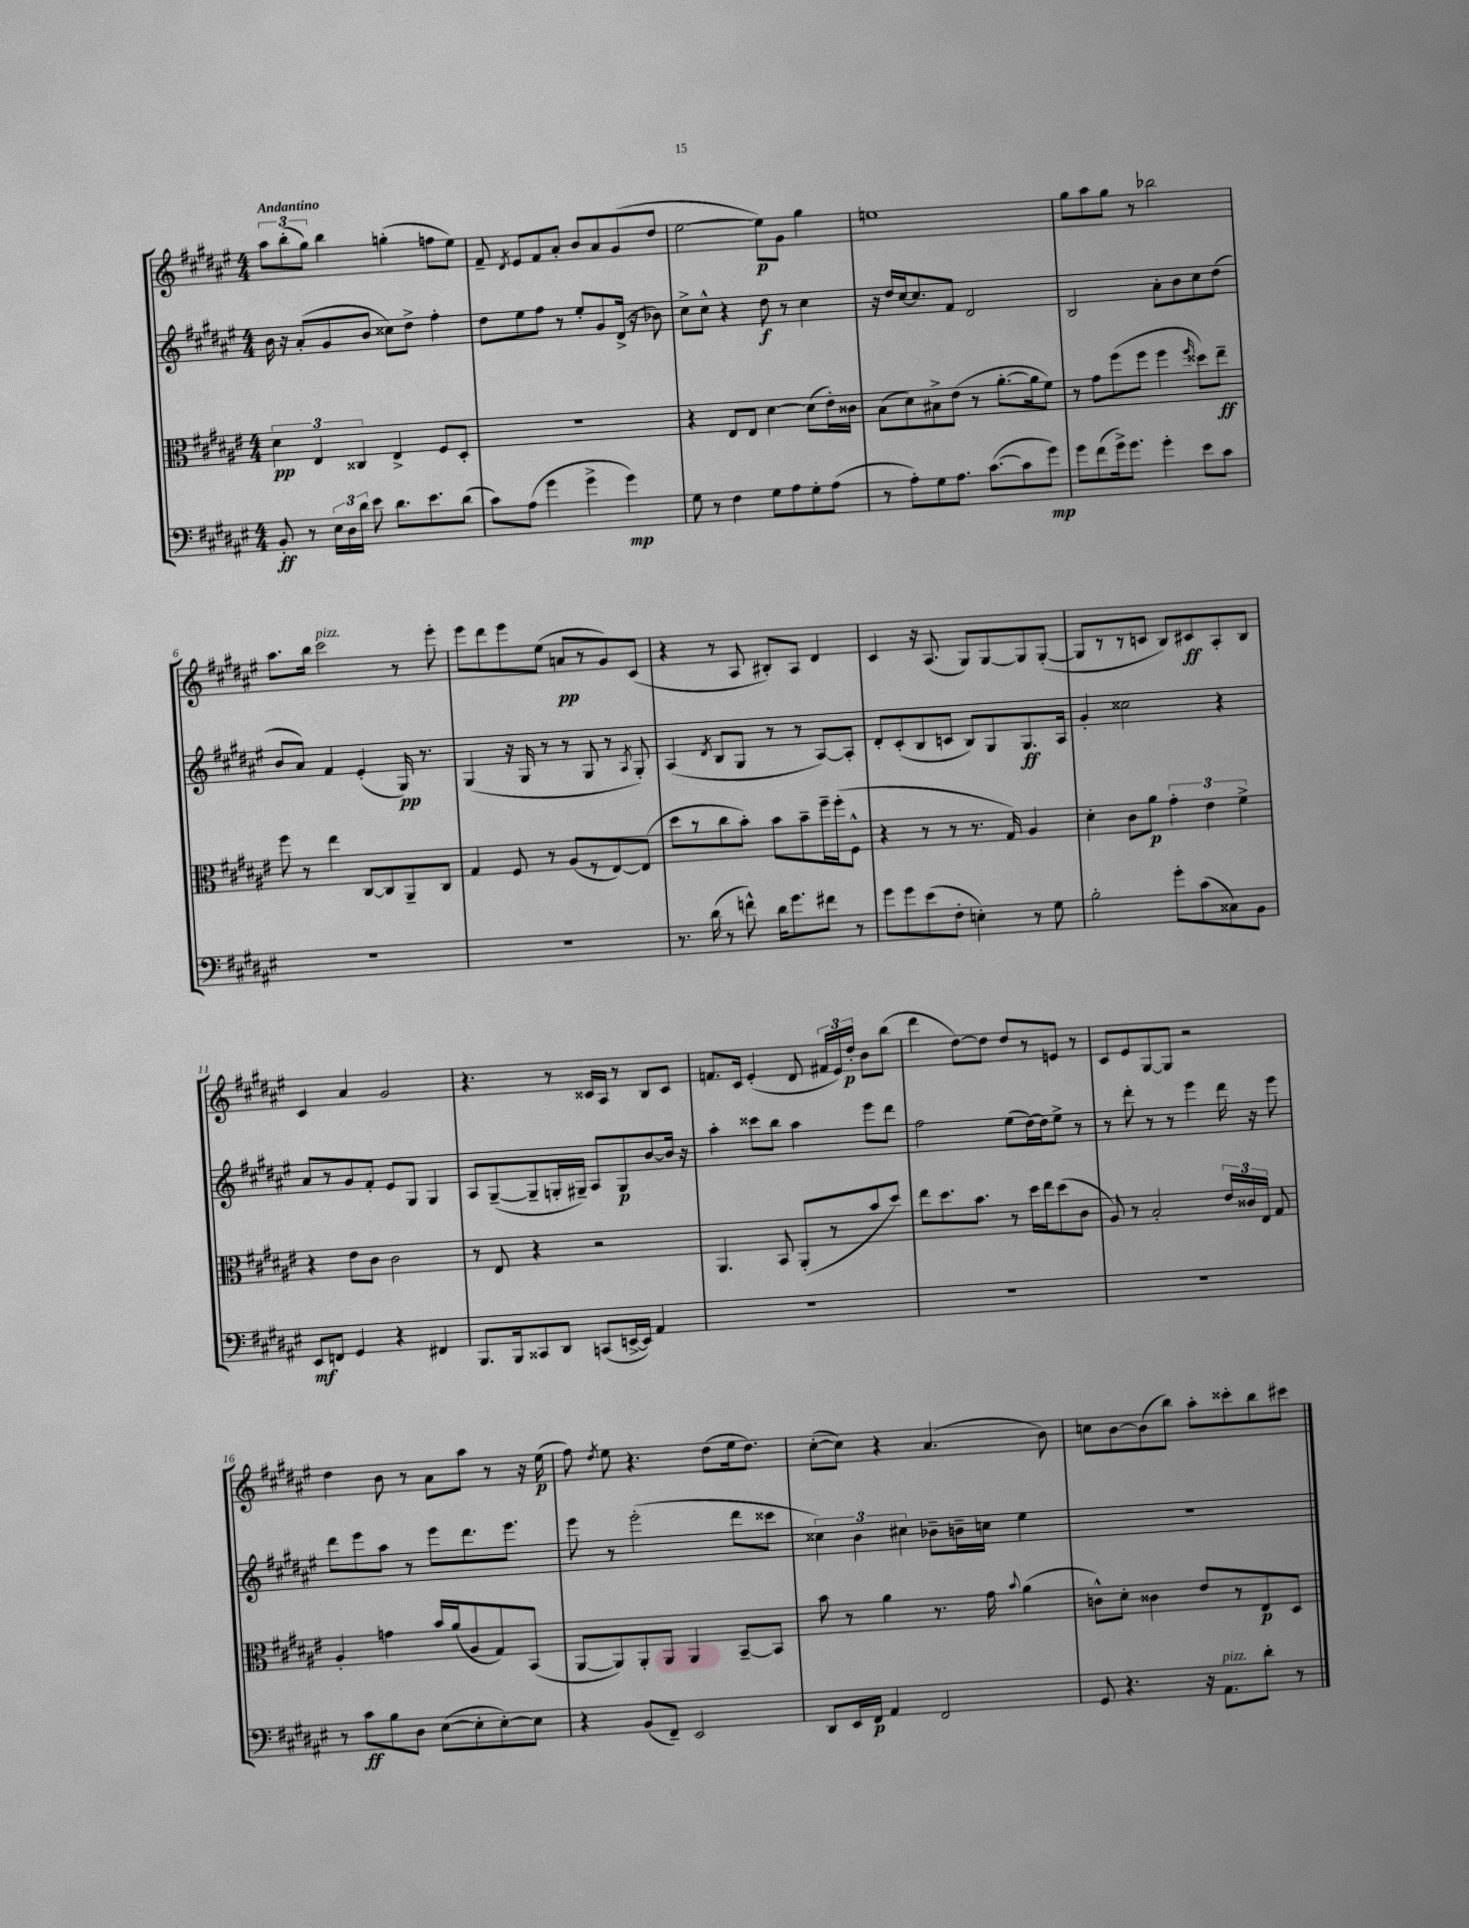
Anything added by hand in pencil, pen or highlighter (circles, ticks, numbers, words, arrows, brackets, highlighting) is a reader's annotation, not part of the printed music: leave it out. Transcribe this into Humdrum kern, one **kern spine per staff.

**kern	**kern	**kern	**kern
*staff4	*staff3	*staff2	*staff1
*clefF4	*clefC3	*clefG2	*clefG2
*k[f#c#g#d#a#e#]	*k[f#c#g#d#a#e#]	*k[f#c#g#d#a#e#]	*k[f#c#g#d#a#e#]
*M4/4	*M4/4	*M4/4	*M4/4
8BB'	6d#	16b	12aa#
.	.	16r	.
.	.	.	(12bb'
8r	.	(8a#'	.
.	6E#	.	12gg#)
24E#	.	8g#	4bb
24D#	.	.	.
24d#	6C##	.	.
8e#	.	8b	.
8.d#	4E#^	8cc##)	(4gg'
.	.	8dd#^	.
8.e#	.	.	.
.	8F#	4ff#'	8ff
(8d#	8D#'	.	8ee#)
=	=	=	=
8c#)	1r	8dd#	8f#~
.	.	.	8qd#
(8A#	.	8ee#	8e#
4g#	.	8ff#	8f#
.	.	8r	8a#'
4g#^	.	8ee#'	8b
.	.	8g#	8a#
4g#)	.	(16d#^	(8g#
.	.	16r	.
.	.	8b-)	8dd#
=	=	=	=
8G#	4r	8cc#^	[2ee#
8r	.	8cc#^^	.
4F#	8E#	4r	.
.	8E#	.	.
8G#	[4d#	8dd#	8ee#])
8A#	.	8r	8g#
8G#'	(8d#]	4cc#	4gg#
(8A#	16e#')	.	.
.	16c##	.	.
=	=	=	=
8r	(8B	16r	1ee
.	.	16dd#	.
8A#')	8d#)	[16cc#	.
.	.	8.cc#]	.
8G#	8B#^	.	.
8.A#	(8e#	8f#	.
.	8r	2d#	.
([8.c#	.	.	.
.	[8.a#'	.	.
8c#]	.	.	.
.	16a#]	.	.
8g#)	8f#)	.	.
=	=	=	=
8g#	8r	2B	8gg#
(8f#	8g#	.	8aa#
16g#^)	(8ff#	.	8gg#
8.g#	.	.	.
.	8ff#	.	8r
4g#'	4ff#	8a#'	2bb-
.	.	8b	.
.	16qqff#	.	.
8e#	8dd##)	8cc#	.
8c#	8ee#~	(8dd#	.
=	=	=	=
1r	8ff#	8b	8.aa#
.	8r	8a#)	.
.	.	.	16bb
.	4ee#	4f#	2ccc#
.	[8C#	(4e#'	.
.	8C#]	.	.
.	8AA#~	16G#)	8r
.	.	8.r	.
.	8C#	.	8eee#'
=	=	=	=
1r	4G#	(4G#	8eee#
.	.	.	8ddd#
.	8F#	16r	8eee#
.	.	16G#	.
.	8r	8r	(8ee#
.	(8A#	8r	8a
.	8r	8G#	8r
.	[8E#)	8r	8g#)
.	.	8qA#	.
.	(8E#]	8G#')	(8c#
=	=	=	=
8.r	8dd#	(4A#	4r
.	8r	.	.
(16d#	.	.	.
.	.	8qd#	.
8r	8cc#	8B	8r
8f^^)	8b')	8G#	8A#
16d#	8b	8r	8B#')
8.g#	.	.	.
.	8b~	8r	8A#
8f#	16ff#~	[8A#)	4d#
.	(16ff#'	.	.
8r	8F#^^	8A#']	.
=	=	=	=
8g#	4r	8d#'	4c#
8g#	.	(8c#'	.
(8e#	8r	8B	16r
.	.	.	(8.A#
8F#'	8r	8c	.
4E')	8.r	8B)	8G#)
.	.	8G#	[8G#
.	16G#)	.	.
8r	4A#	8.G#	8G#]
8G#	.	.	([8G#'
.	.	16A#	.
=	=	=	=
2B'	4d#'	4g#'	8G#]
.	.	.	8r
.	8c#	2cc##	8r
.	8a#	.	8c
8g#'	6g#'	.	8B)
(8c#	.	.	8c#
.	6e#	.	.
8C##)	.	4r	8A#'
.	6f#^	.	.
8BB	.	.	8B
=	=	=	=
8EE#	4r	8a#	4c#
8FF	.	8r	.
4GG#	8e#	8g#	4a#
.	8c#	8f#'	.
4r	2c#	8e#	2g#
.	.	8G#	.
4FF#	.	4G#	.
=	=	=	=
8.BBB	8r	8A#	4.r
.	8E#	([8G#~	.
16BBB	.	.	.
8CC##	4r	8G#~]	.
8DD#	.	16G'	8r
.	.	16G#~)	.
(8CC	2r	8A#	16c##
.	.	.	16A#
[16EE^	.	8G#	8r
16EE])	.	.	.
4AA#	.	[8b	8B
.	.	16b]	8c##
.	.	16r	.
=	=	=	=
1r	4.AA#	4aa#'	8.f
.	.	.	16c#
.	.	8ccc##	(4e#'
.	8BB	8bb	.
.	(8AA#'	4aa#	8d#
.	8r	.	24f#
.	.	.	24e#)
.	.	.	24dd#'
.	8b	8eee#	8b
.	8dd#)	8ddd#	(8bb
=	=	=	=
1r	8ee#	2ff#	4ddd#
.	8.dd#	.	.
.	.	.	[8dd#)
.	8.b	.	.
.	.	.	8dd#]
.	8r	(8ee#	8dd#
.	16dd#	[16dd#)	8r
.	16ee#	16dd#]	.
.	(8dd#	8ee#^	8e
.	8c#	8r	8r
=	=	=	=
1r	8A#)	8r	8c#
.	8r	8ddd#'	8e#
.	2B'	8r	[8G#
.	.	8r	8G#]
.	.	4eee#	2r
.	24e#	16ddd#	.
.	24c##	.	.
.	.	16r	.
.	24E#	.	.
.	8G#	8eee#	.
=	=	=	=
8r	4A#'	8ddd#	4dd#
8c#	.	8eee#	.
8B	4g	8aa#	8b
8D#	.	8r	8r
([8E#	16b	8eee#	8a#
.	(16a#	.	.
8E#']	8A#	8.ddd#	8aa#
[8E#')	8G#)	.	8r
.	.	8.eee#	.
8E#]	(8BB	.	16r
.	.	.	(16ee#
=	=	=	=
4r	[8AA#	8eee#	8ff#)
.	.	.	8qdd#
.	8AA#])	8r	8ee#
(8BB	8AA#'	(2eee#'	4.r
8FF#~)	8AA#	.	.
2EE#	4AA#	.	.
.	.	.	(8dd#
.	[8BB~	8ddd#	16ee#
.	.	.	8.dd#)
.	8BB]	8ccc##	.
=	=	=	=
8DD#	8b	6cc##)	([8cc#'
16EE#	8r	.	8cc#])
.	.	6b	.
16FF#	.	.	.
4AA#	4a#	.	4r
.	.	6cc#	.
2FF#	8.r	8b-~	(4.a#
.	.	16b~	.
.	16g#	16cc	.
.	8qqb	.	.
.	(4a#	4ee#	.
.	.	.	8b)
=	=	=	=
8GG#	8c^^)	1r	8cc
4.r	8d#'	.	[8b
.	4c##	.	(8b]
.	.	.	8bb)
16r	8e#	.	8aa#'
8.AA#	.	.	.
.	8r	.	8ccc##'
8d#'	8E#	.	8bb
8r	8D#	.	8ccc#
==	==	==	==
*-	*-	*-	*-
